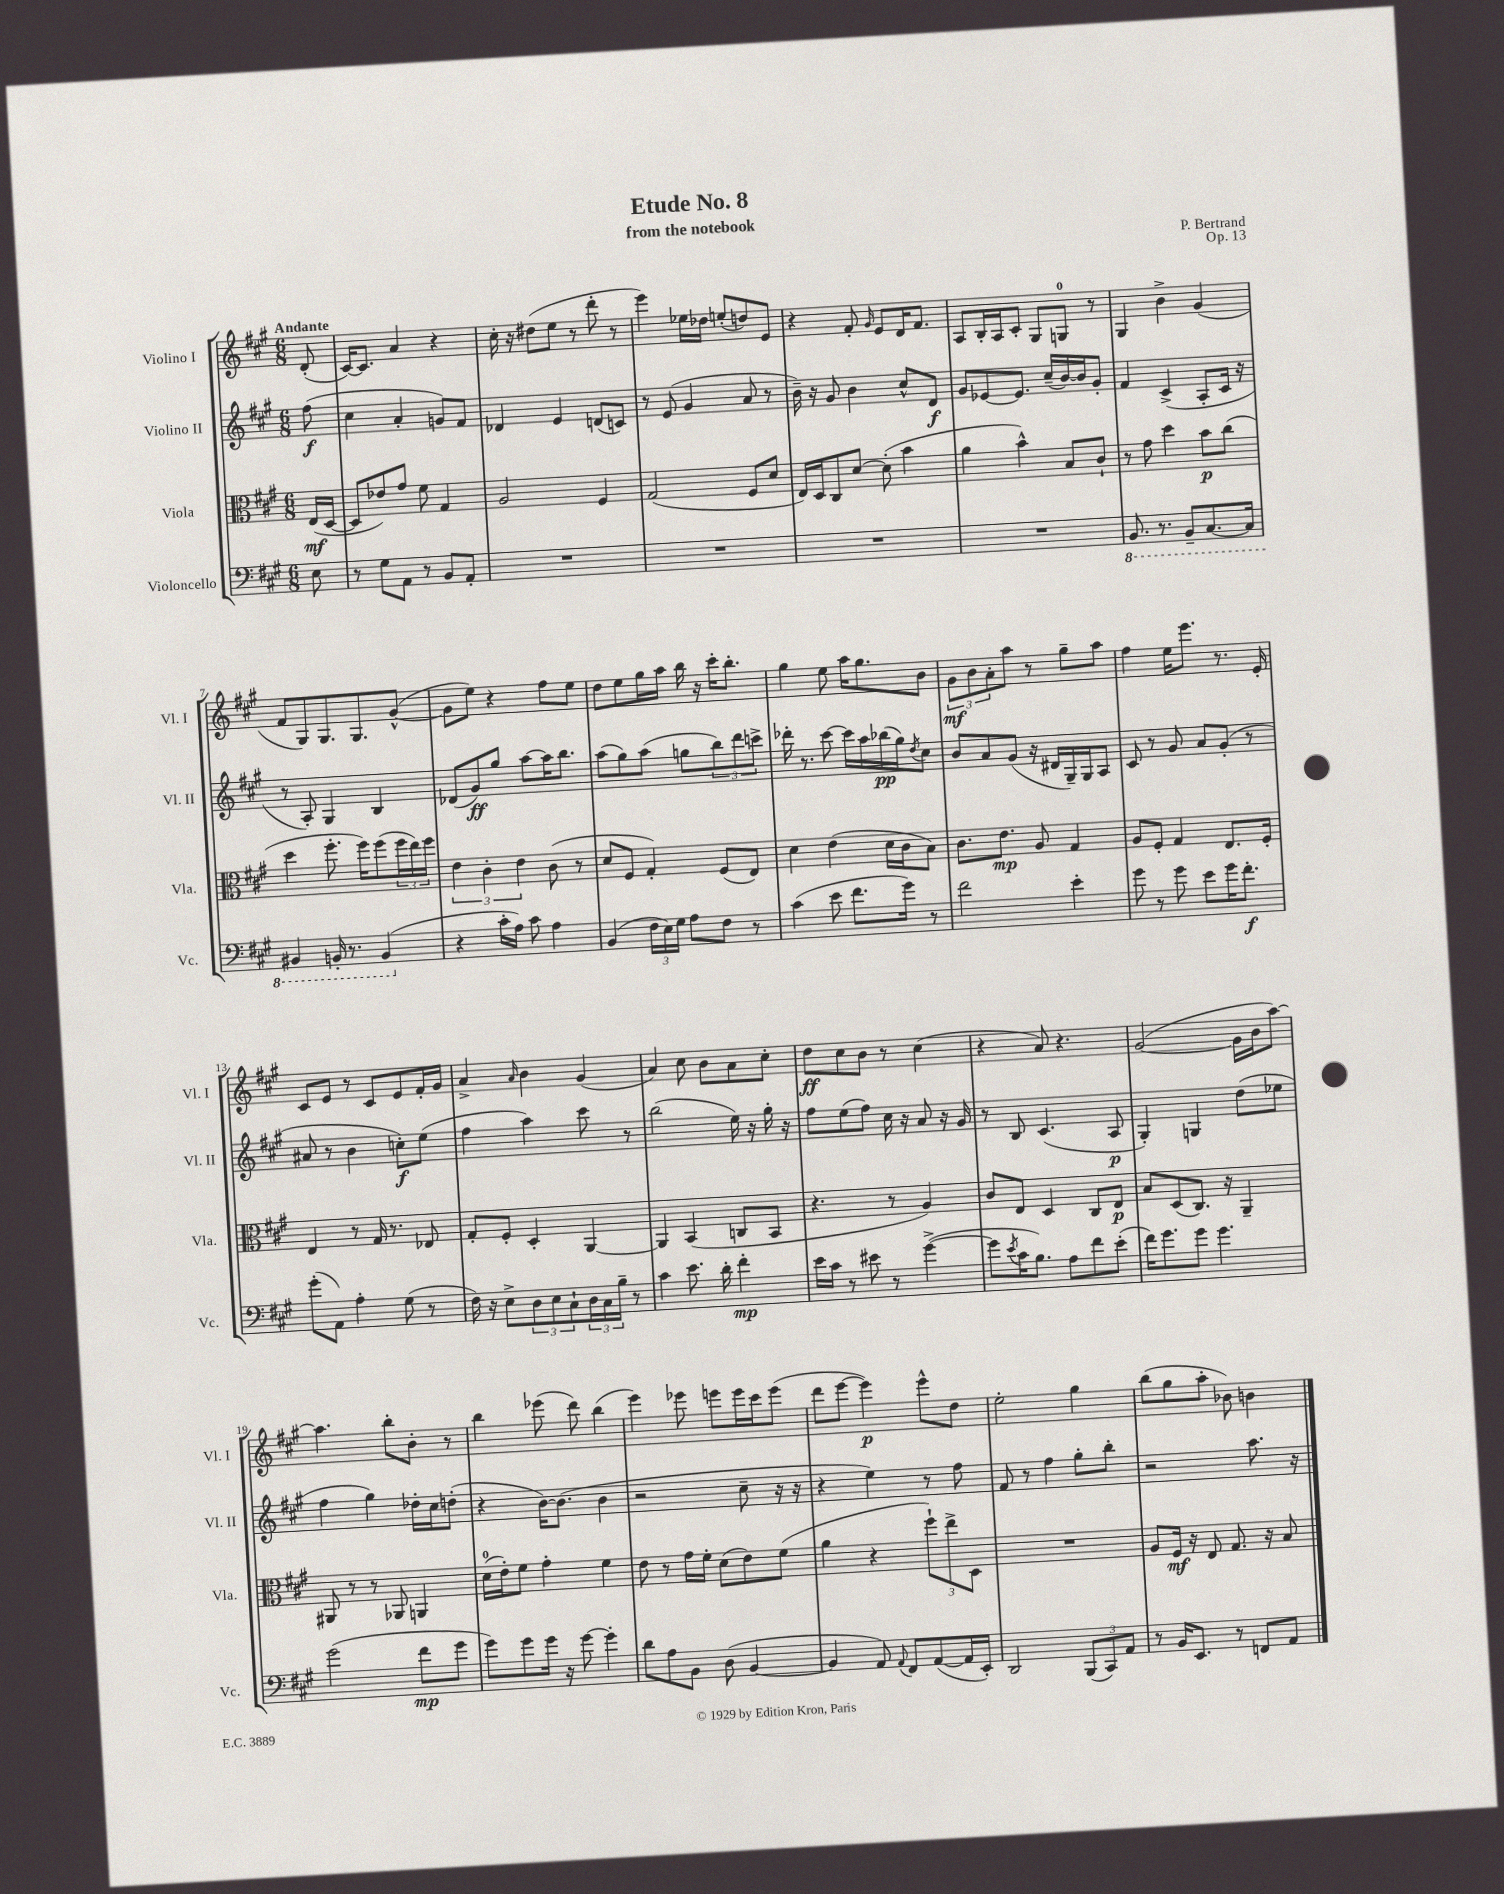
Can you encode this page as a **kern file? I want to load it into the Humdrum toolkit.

**kern	**kern	**kern	**kern
*staff4	*staff3	*staff2	*staff1
*clefF4	*clefC3	*clefG2	*clefG2
*k[f#c#g#]	*k[f#c#g#]	*k[f#c#g#]	*k[f#c#g#]
*M6/8	*M6/8	*M6/8	*M6/8
8E	(16E	(8ff#	(8d'
.	[16D	.	.
=	=	=	=
8r	8D]	4cc#	[16c#)
.	.	.	8.c#]
8G#	8e-)	.	.
8AA	8g#	4a'	4a
8r	8f#	.	.
8BB	4G#	8g)	4r
8AA'	.	8f#	.
=	=	=	=
2.r	2A	4d-	16cc#'
.	.	.	16r
.	.	.	(8dd#
.	.	4e	8ee
.	.	.	8r
.	4F#	(8d	8ddd'
.	.	8c)	8r
=	=	=	=
2.r	(2G#	8r	4eee)
.	.	(8e	.
.	.	4g#	16ee-
.	.	.	16dd-
.	.	.	(8ee'
.	8F#	8a	8dd)
.	8d	8r	8e
=	=	=	=
2.r	16E)	16b~)	4r
.	16D	16r	.
.	8C#	8g#	.
.	[8d	4b	8f#'
.	.	.	16qqg#
.	(8d']	.	8e
.	4b	8cc#^^	16d
.	.	.	8.f#
.	.	8d	.
=	=	=	=
2.r	4a	8g#	8A
.	.	[8e-	16B'
.	.	.	16A
.	4b^^)	8.e-]	8c#'
.	.	.	8G#
.	.	(16cc#~	.
.	8B	[16b)	8G
.	.	16b]	.
.	8c#`	8g#'	8r
=	=	=	=
8.BBB	8r	4f#	4G#
.	8g#	.	.
8.r	.	.	.
.	4dd	(4c#^	4b^
8BBB~	.	.	.
[8.CC#	8b	8A'	(4g#
.	(8cc#	16c#	.
16CC#]	.	16r	.
=	=	=	=
4BBB#	4dd	8r	8f#
.	.	8A')	8G#)
16BBB'	8.ff#'	4G#	8.G#
8.r	.	.	.
.	16ff#)	.	8.G#
(4BBB	(8ff#	4B	.
.	24ff#	.	([8g#^^
.	24ee)	.	.
.	24ff#	.	.
=	=	=	=
4r	6e	(8d-	8g#]
.	.	8g#)	8ee)
.	6c#'	.	.
16c#'	.	8gg#	4r
16A)	.	.	.
.	6e	.	.
8c#	.	[8aa	.
4A	(8c#	16aa]	8ff#
.	.	8.bb	.
.	8r	.	8ee
=	=	=	=
(4BB	8d	(8aa	8dd
.	8F#	8gg#)	8ee
24F#	4G#')	(8aa	16gg#
24E)	.	.	.
.	.	.	16aa
24G#	.	.	.
8A	.	8gg	16bb
.	.	.	16r
8F#	(8F#	12bb)	16ccc#'
.	.	.	8.bb'
.	.	12ddd	.
8r	8E)	.	.
.	.	12ccc^	.
=	=	=	=
(4c#	4d	16ddd-'	4gg#
.	.	8.r	.
8e	(4e	[8ccc#	8ee
8.f#	.	16ccc#]	16aa
.	.	16aa	8.gg#
.	16d	(16bb-	.
16g#)	16c#	16gg#)	.
.	.	8qdd	.
8r	8B)	8cc#	8b
=	=	=	=
2f#	8.c#	8b	12g#
.	.	.	12b
.	.	8a	.
.	.	.	12a'
.	8.e	.	.
.	.	(8g#	8aa
.	8A	16r	8r
.	.	16d#	.
4e'	4G#	16G#~)	8gg#~
.	.	16G#	.
.	.	8A	8aa
=	=	=	=
8g#	8A	8c#	4ff#
8r	8F#'	8r	.
8g#	4G#	8g#	16ee
.	.	.	8.eee
8e	.	8a	.
16g#	8.E	(8g#'	8.r
8.f#'	.	.	.
.	.	8r	.
.	16F#'	.	16e'
=	=	=	=
(8g#'	4E	8a#	8c#
8AA)	.	8r	8e
4A'	8r	4b	8r
.	16G#	.	8c#
.	8.r	.	.
(8G#	.	8cc')	8e
8r	8E-	(8ee	16f#'
.	.	.	16g#
=	=	=	=
16F#)	8G#'	4ff#	4a^
16r	.	.	.
8E^	8F#'	.	.
.	.	.	16qqa
12D	4D'	4aa)	4b
12E	.	.	.
12C#`	.	.	.
24D	[4AA	8ccc#	(4g#
24C#	.	.	.
24B~	.	.	.
8r	.	8r	.
=	=	=	=
4c#	4AA]	(2bb	4a)
8.e	(4BB	.	8cc#
.	.	.	8b
16d'	.	.	.
4f#'	8C	16ee)	8a
.	.	16r	.
.	8BB	16gg#'	8cc#'
.	.	16r	.
=	=	=	=
16e	4.r	8ff#	8dd
16c#	.	.	.
8r	.	(8ee	8cc#
8e#	.	8ff#)	8b
8r	8r	16cc#	8r
.	.	16r	.
([4g#^	4A)	8a	(4cc#
.	.	16r	.
.	.	16g#	.
=	=	=	=
8g#]	8c#	8r	4r
8qe	.	.	.
16c#	8E	8B	.
8.B)	.	.	.
.	4D	(4.c#	8a)
8A	.	.	4.r
8f#	8C#	.	.
(8e'	8E	8A	.
=	=	=	=
16f#)	8B	4G#')	([2g#
8.g#	.	.	.
.	(8D	.	.
8g#	8.C#)	4G	.
4.g#	.	.	.
.	16r	.	.
.	4AA~	(8dd	16g#]
.	.	.	16b
.	.	8ee-	[8aa)
=	=	=	=
(2g#	8AA#	4ff#	4.aa]
.	8r	.	.
.	8r	4gg#)	.
.	8AA-	.	8bb'
8f#	4AA	16dd-'	8b'
.	.	16cc#	.
8g#	.	(8dd'	8r
=	=	=	=
8g#)	(16d	4r	4bb
.	16e')	.	.
8g#	8f#	.	.
16g#	4g#'	[16b)	(8eee-
16r	.	(8.b]	.
[8g#	.	.	8ddd)
4g#']	4f#	4b	(4bb
=	=	=	=
8d	8e	2r	4eee)
8A	8r	.	.
8BB	16g#	.	8eee-
.	16f#'	.	.
(8D	(8d	.	8eee
[4BB	8e)	8cc#~	16eee
.	.	.	16ccc#
.	(8f#	16r	(8eee
.	.	16r	.
=	=	=	=
4BB]	4a	4r	8ddd
.	.	.	[8eee
8AA)	4r	4ee)	4eee])
8qqAA	.	.	.
8FF#	.	.	.
([8AA	12ff#`)	8r	8eee^^
.	12ee^	.	.
16AA]	.	8ff#	8dd
.	12D	.	.
16EE')	.	.	.
=	=	=	=
2DD	2.r	8f#	2ee'
.	.	8r	.
.	.	4ff#	.
(12BBB	.	8gg#'	4gg#
12CC#)	.	.	.
.	.	8bb'	.
12AA	.	.	.
=	=	=	=
8r	8A	2r	(8bb
16BB	16F#	.	8gg#
8.EE	16r	.	.
.	8E	.	8aa'
8r	8.G#	.	8b-)
8FF	.	8.aa	4b
.	16r	.	.
8AA	8B	.	.
.	.	16r	.
==	==	==	==
*-	*-	*-	*-
